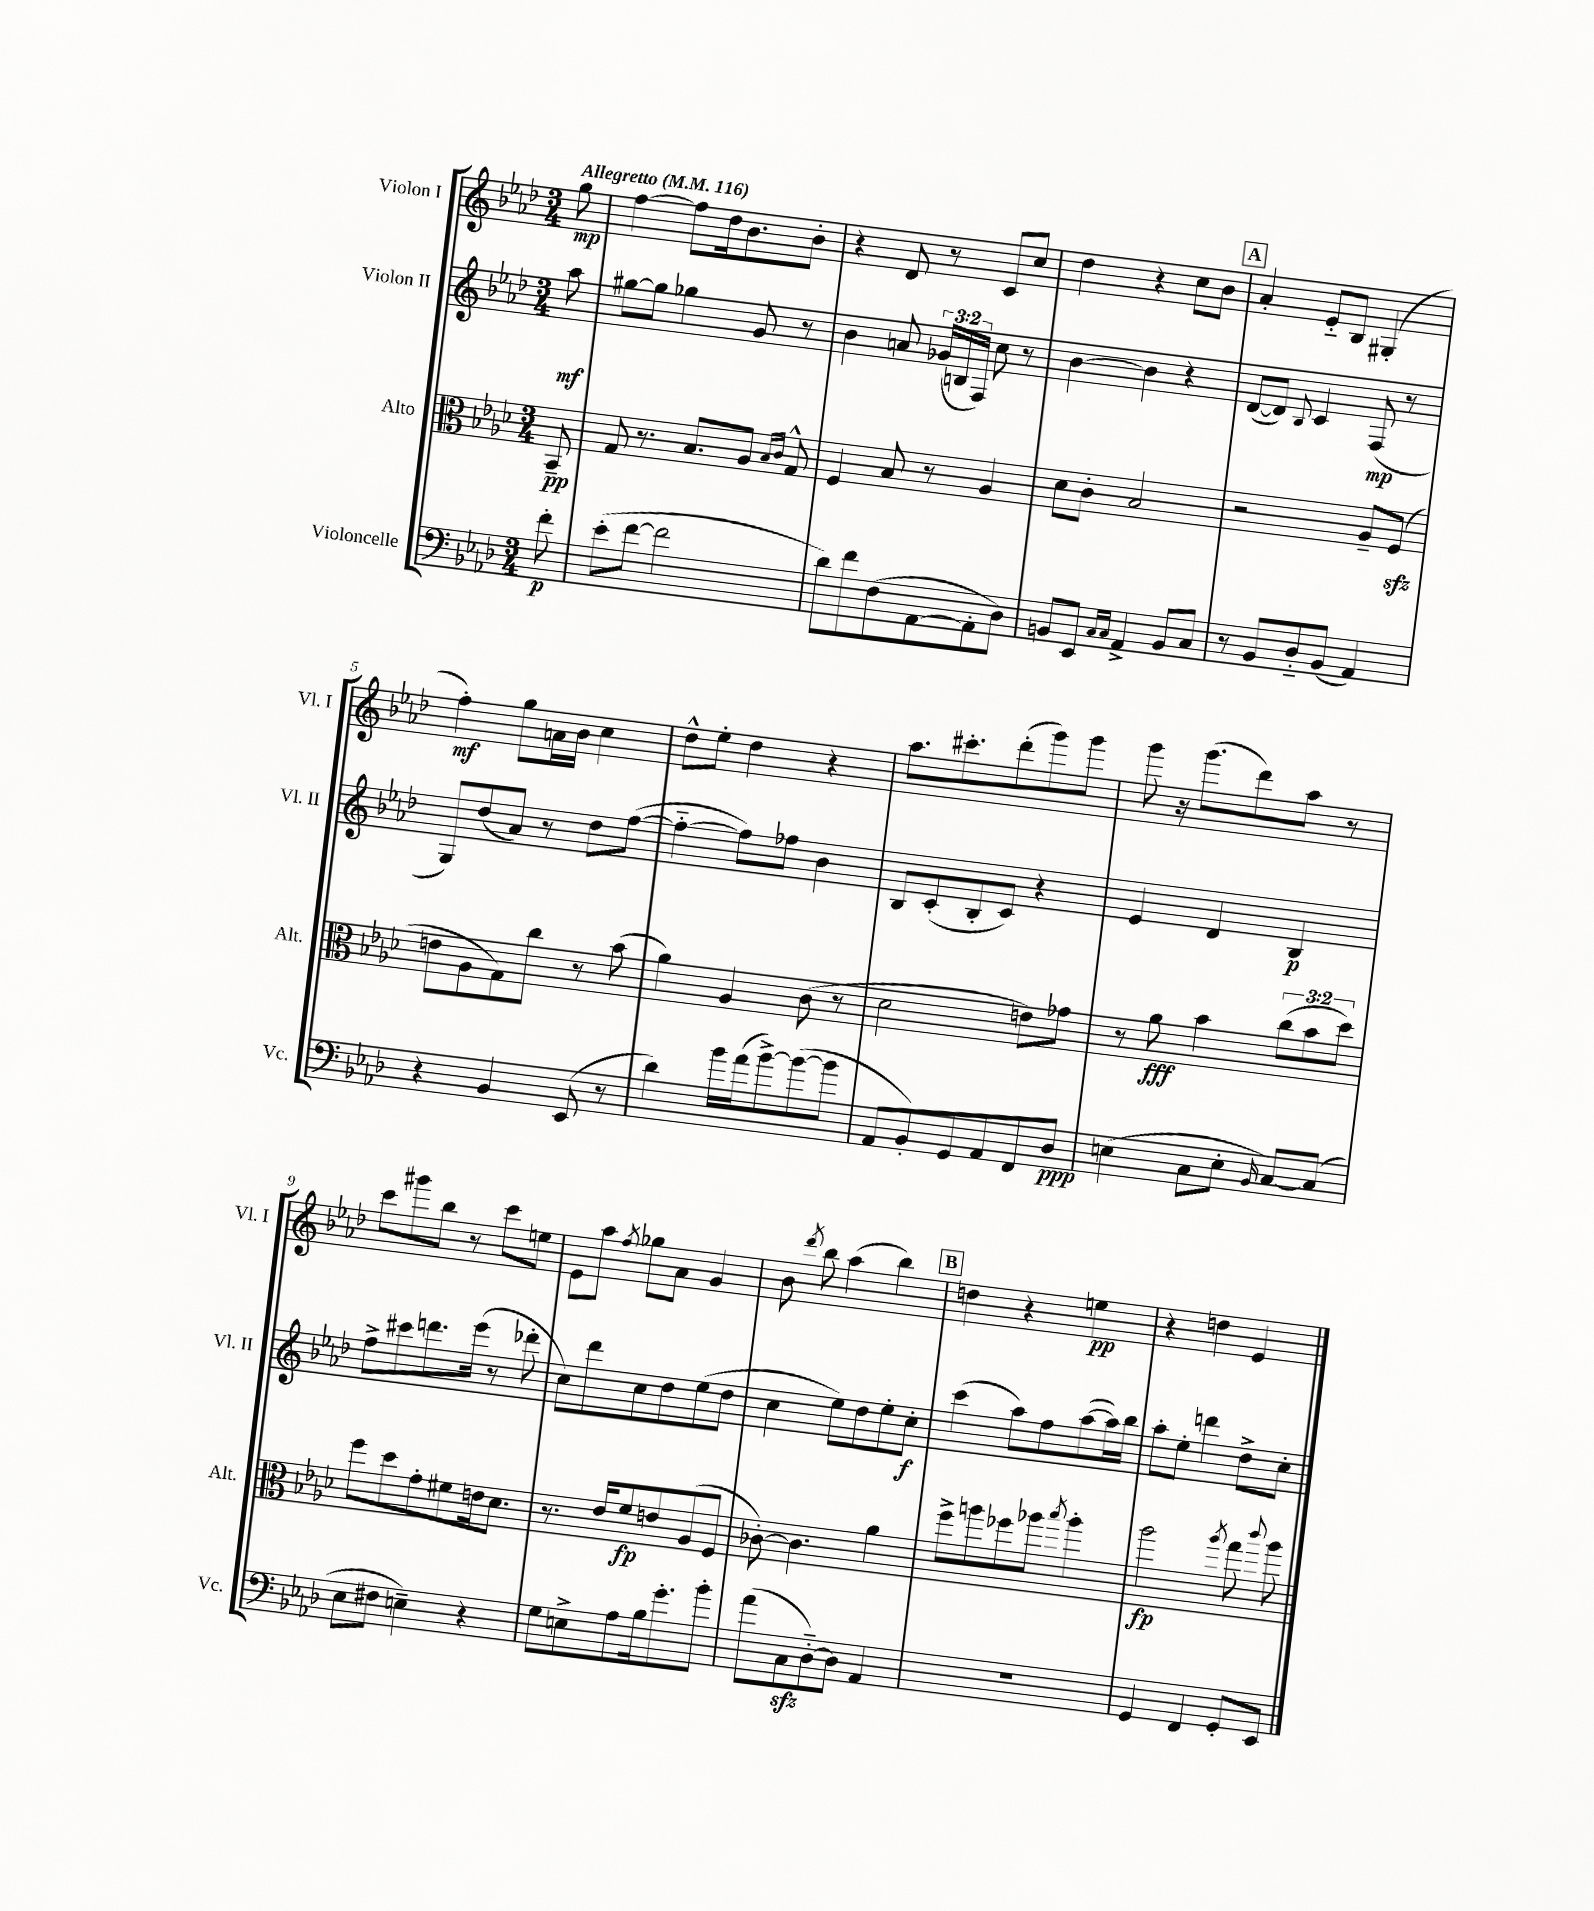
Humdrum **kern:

**kern	**dynam	**kern	**dynam	**kern	**dynam	**kern	**dynam
*part4	*part4	*part3	*part3	*part2	*part2	*part1	*part1
*staff4	*staff4	*staff3	*staff3	*staff2	*staff2	*staff1	*staff1
*I"Violoncelle	*	*I"Alto	*	*I"Violon II	*	*I"Violon I	*
*I'Vc.	*	*I'Alt.	*	*I'Vl. II	*	*I'Vl. I	*
*clefF4	*	*clefC3	*	*clefG2	*	*clefG2	*
*k[b-e-a-d-]	*	*k[b-e-a-d-]	*	*k[b-e-a-d-]	*	*k[b-e-a-d-]	*
*M3/4	*	*M3/4	*	*M3/4	*	*M3/4	*
*MM116	*	*MM116	*	*MM116	*	*MM116	*
=	=	=	=	=	=	=	=
!	!	!	!	!	!	!LO:TX:a:B:t=Allegretto	!
8f'\	p	8BB-~/	pp	8aa-\	mf	8gg\	mp
=1	=1	=1	=1	=1	=1	=1	=1
(8e-'\L	.	8G/	.	[8gg#X\L	.	[4ff\	.
[8f\J	.	8.r	.	8gg#\J]	.	.	.
2f\]	.	.	.	4gg-X\	.	8ff\L]	.
.	.	8.B-/L	.	.	.	.	.
.	.	.	.	.	.	16dd-\k	.
.	.	.	.	.	.	8.b-\	.
.	.	8A-/J	.	8g/	.	.	.
.	.	16qqB-/LL	.	.	.	.	.
.	.	16qqc/JJ	.	.	.	.	.
.	.	8G^^/	.	8r	.	8b-'\J	.
=2	=2	=2	=2	=2	=2	=2	=2
8d-\L)	.	4F/	.	4b-\	.	4r	.
8f\	.	.	.	.	.	.	.
(8F\	.	8B-/	.	8an/	.	8d-/	.
[8AA-\	.	8r	.	(24g-X/LL	.	8r	.
.	.	.	.	24Bn/	.	.	.
.	.	.	.	24F/JJ)	.	.	.
8AA-'\]	.	4A-/	.	8cc\	.	8c/L	.
8D-\J)	.	.	.	8r	.	8cc/J	.
=3	=3	=3	=3	=3	=3	=3	=3
8BBn/L	.	8d-\L	.	[4b-\	.	4dd-\	.
8EE-/J	.	8c'\J	.	.	.	.	.
16qqC/LL	.	.	.	.	.	.	.
16qqC/JJ	.	.	.	.	.	.	.
4AA-^/	.	2B-/	.	4b-\]	.	4r	.
8BB/L	.	.	.	4r	.	8cc\L	.
8C/J	.	.	.	.	.	8b-\J	.
!!LO:REH:place=s1:t=A
=4	=4	=4	=4	=4	=4	=4	=4
8r	.	2r	.	([8d-/L	.	4a-'/	.
8BB-/L	.	.	.	8d-/J])	.	.	.
.	.	.	.	8qqB-/	.	.	.
8D-/	.	.	.	4c/	.	8e-/L	.
(8BB-/J	.	.	.	.	.	8B-/J	.
4AA-/)	.	8A-~/L	.	(8F/	mp	(4G#X'/	.
.	.	(8Fzz/J	.	8r	.	.	.
!!LO:LB:g=z
=5	=5	=5	=5	=5	=5	=5	=5
4r	.	8en\L	.	8G/L)	.	4ff'\)	mf
.	.	8A-\	.	(8dd-/	.	.	.
4BB-/	.	8G\)	.	8a-/J)	.	8gg\L	.
.	.	8cc\J	.	8r	.	16an\L	.
.	.	.	.	.	.	16b-\JJ	.
(8EE-/	.	8r	.	8dd-\L	.	4cc\	.
8r	.	(8b-\	.	([8ff\J	.	.	.
=6	=6	=6	=6	=6	=6	=6	=6
4d-\)	.	4a-\)	.	4ff\_	.	8dd-^^\L	.
.	.	.	.	.	.	8ee-'\J	.
16b-\LL	.	4A-/	.	8ff\L])	.	4dd-\	.
(16a-\J	.	.	.	.	.	.	.
[8b-^\)	.	.	.	8ff-X\J	.	.	.
(8b-\_	.	(8c\	.	4b-\	.	4r	.
8b-\J]	.	8r	.	.	.	.	.
=7	=7	=7	=7	=7	=7	=7	=7
8AA-/L	.	2d-\	.	8B-/L	.	8.aa-\L	.
8BB-'/)	.	.	.	(8c'/	.	.	.
.	.	.	.	.	.	8.ccc#X'\	.
8GG/	.	.	.	8B-'/	.	.	.
8AA-/	.	.	.	8c/J)	.	(8ddd-'\	.
8FF/	.	8en\L)	.	4r	.	8ggg\)	.
8D-/J	ppp	8g-X\J	.	.	.	8ggg\J	.
=8	=8	=8	=8	=8	=8	=8	=8
(4En\	.	8r	.	4e-/	.	8ggg\	.
.	.	8a-\	fff	.	.	16r	.
.	.	.	.	.	.	(8.ggg\L	.
8C\L	.	4b-\	.	4d-/	.	.	.
8E'\J	.	.	.	.	.	8ddd-\)	.
16qqBB-/	.	.	.	.	.	.	.
[8C/L)	.	(12cc\L	.	4B-/	p	8aa-\J	.
.	.	12b-\	.	.	.	.	.
(8C/J]	.	.	.	.	.	8r	.
.	.	12dd-\J)	.	.	.	.	.
!!LO:LB:g=z
=9	=9	=9	=9	=9	=9	=9	=9
8E-\L	.	8ff\L	.	8ff^\L	.	8ccc\L	.
8F#X\J	.	8dd-\	.	8ccc#X\	.	8ggg#X\	.
4En~\)	.	8g'\	.	8.dddn\	.	8bb-\J	.
.	.	8f#X\	.	.	.	8r	.
.	.	.	.	(16eee-\Jk	.	.	.
4r	.	16en\k	.	8r	.	8ccc\L	.
.	.	8.d-\J	.	.	.	.	.
.	.	.	.	8ddd-X'\	.	8een\J	.
=10	=10	=10	=10	=10	=10	=10	=10
8G\L	.	8.r	.	8cc\L)	.	8e-\L	.
8En^\	.	.	.	8ddd-\	.	8aa-\J	.
.	.	16e-/KL	.	.	.	.	.
.	.	.	.	.	.	8qff/	.
8A-\	.	8f/	fp	8cc\	.	8gg-X\L	.
16B-\k	.	8en/	.	8dd-\	.	8a-\J	.
8.g'\	.	.	.	.	.	.	.
.	.	(8A-/	.	(8ee-\	.	4g/	.
8b-'\J	.	8F/J	.	8dd-\J	.	.	.
=11	=11	=11	=11	=11	=11	=11	=11
(8a-\L	.	[8c-X'\)	.	4cc\	.	8b-\	.
.	.	.	.	.	.	8qddd-/	.
8Czz\	.	4.c-\]	.	.	.	8bb-\	.
[8D-\)	.	.	.	8ee-\L)	.	(4aa-\	.
8D-\J]	.	.	.	8dd-\	.	.	.
4AA-/	.	4a-\	.	8ee-'\	.	4bb-\)	.
.	.	.	.	8cc'\J	f	.	.
!!LO:REH:place=s1:t=B
=12	=12	=12	=12	=12	=12	=12	=12
2.r	.	8ff^\L	.	(4ccc\	.	4ddn\	.
.	.	8aan\	.	.	.	.	.
.	.	8ff-X\	.	8aa-\L)	.	4r	.
.	.	8aa-X\J	.	8ff\	.	.	.
.	.	8qbb-/	.	.	.	.	.
.	.	4aa-'\	.	([8aa-\	.	4een\	pp
.	.	.	.	16aa-\L])	.	.	.
.	.	.	.	16bb-\JJ	.	.	.
=13	=13	=13	=13	=13	=13	=13	=13
4GG/	.	2aa-\	fp	8aa-'\L	.	4r	.
.	.	.	.	8ee-'\J	.	.	.
4FF/	.	.	.	4dddn\	.	4ddn\	.
.	.	8qaa-/	.	.	.	.	.
8GG'/L	.	8gg\	.	8dd-^\L	.	4e-/	.
.	.	8qqccc/	.	.	.	.	.
8EE-/J	.	8aa-\	.	8cc'\J	.	.	.
==	==	==	==	==	==	==	==
*-	*-	*-	*-	*-	*-	*-	*-
